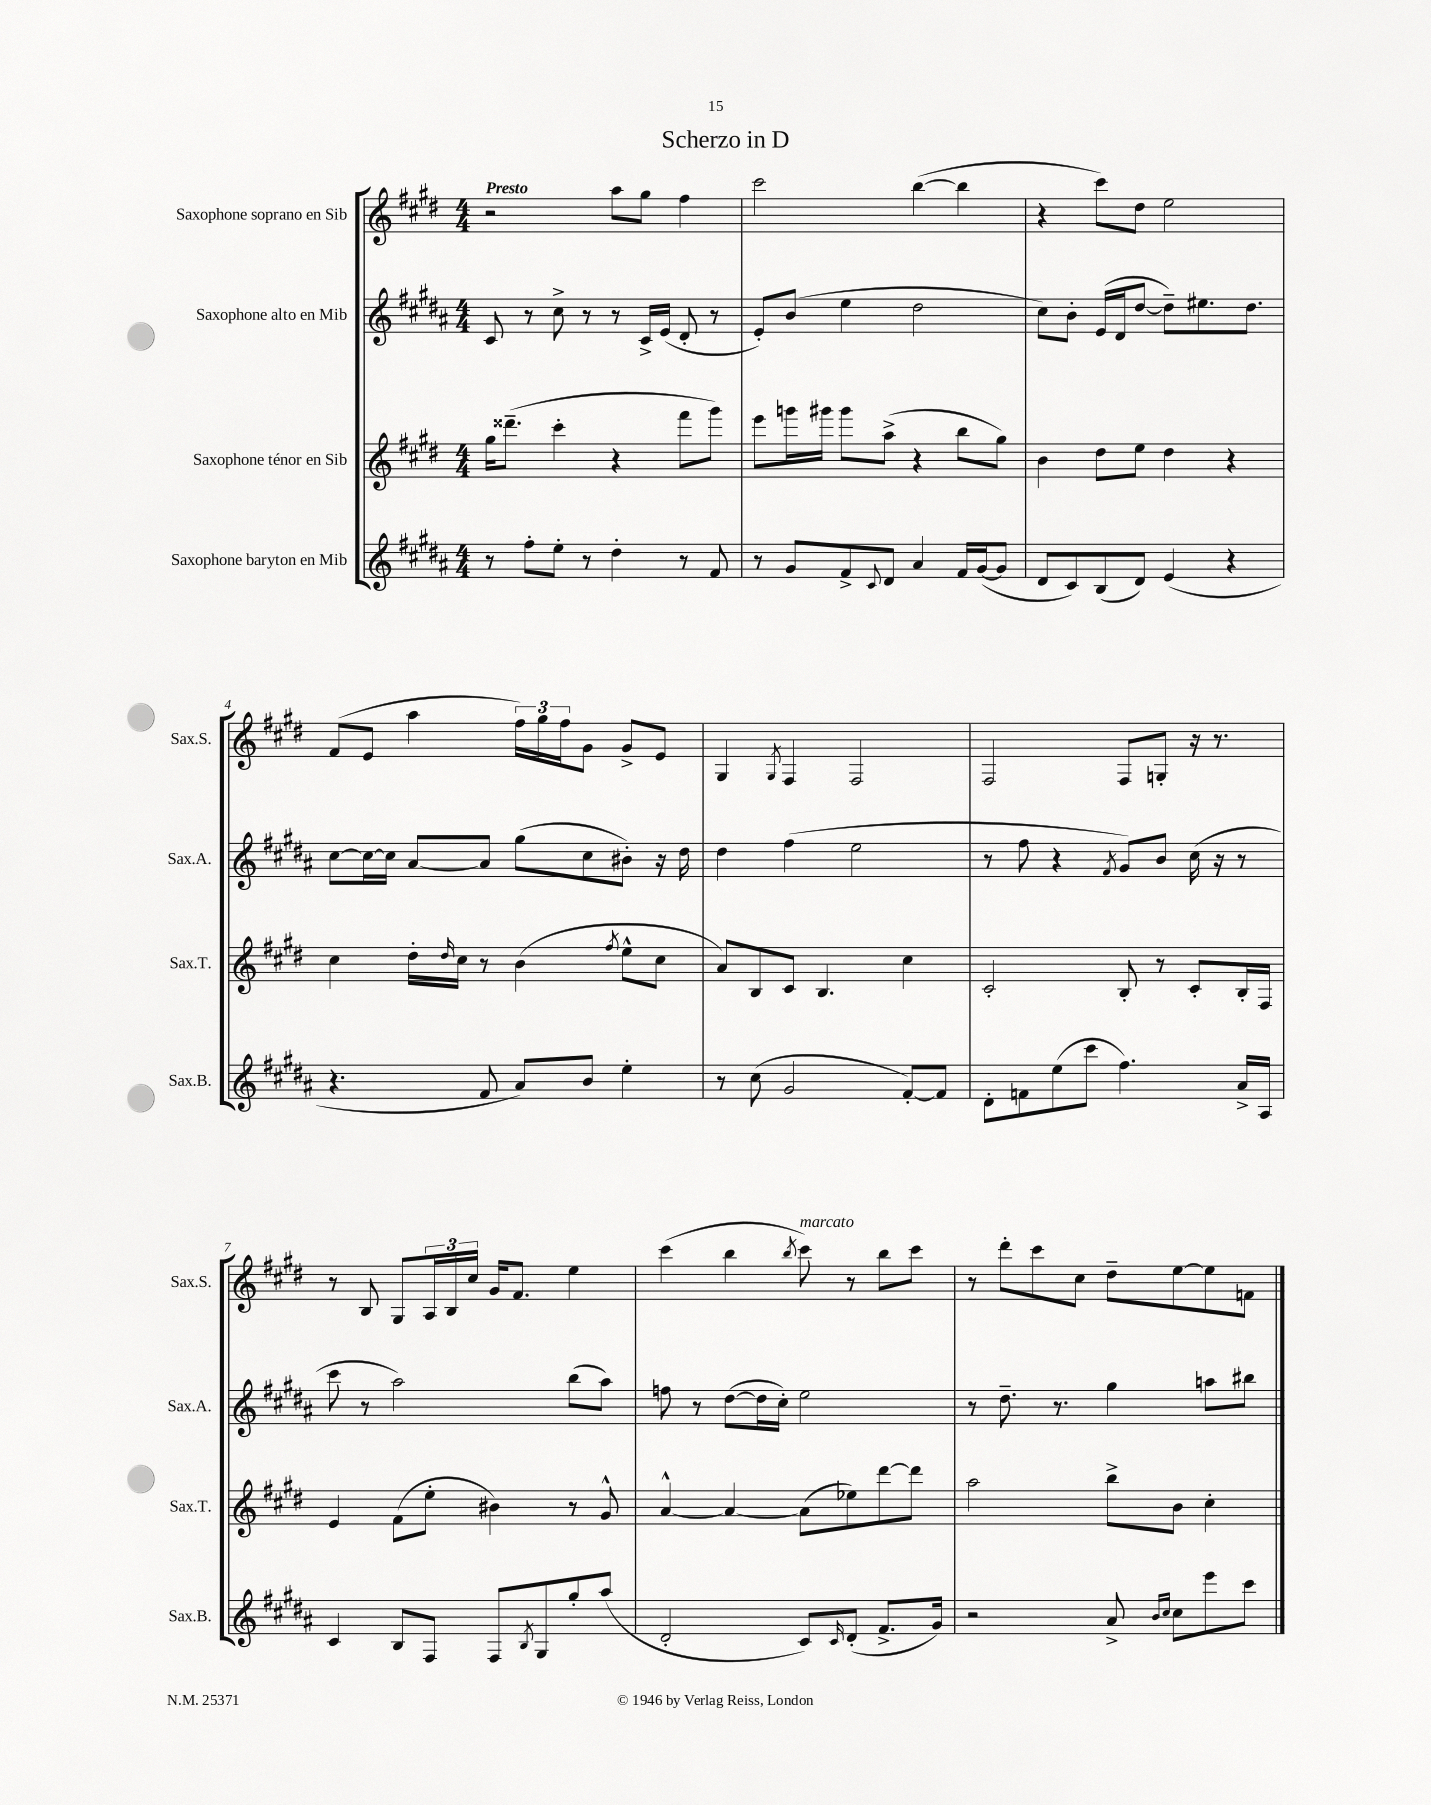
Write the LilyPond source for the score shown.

\header { title = "Scherzo in D" }
<<
\new StaffGroup <<
\new Staff = "s0" \with { instrumentName = "Saxophone soprano en Sib" shortInstrumentName = "Sax.S." } {
    \clef treble \key e \major \numericTimeSignature \time 4/4 \tempo "Presto"
    r2 a''8 gis''8 fis''4 |
    cis'''2 b''4~( b''4 |
    r4 cis'''8) dis''8 e''2 |
    fis'8( e'8 a''4 \tuplet 3/2 { fis''16) gis''16 fis''16 } gis'8 gis'8-> e'8 |
    gis4 \acciaccatura { gis8 } fis4 fis2 |
    fis2 fis8 g8-. r16 r8. |
    r8 b8 gis8 \tuplet 3/2 { a16 b16 cis''16 } gis'16 fis'8. e''4 |
    cis'''4( b''4 \acciaccatura { b''8 } cis'''8^\markup { \italic "marcato" }) r8 b''8 cis'''8 |
    r8 dis'''8-. cis'''8 cis''8 dis''8-- e''8~ e''8 f'8 \bar "|." |
}
\new Staff = "s1" \with { instrumentName = "Saxophone alto en Mib" shortInstrumentName = "Sax.A." } {
    \clef treble \key b \major \numericTimeSignature \time 4/4
    cis'8 r8 cis''8-> r8 r8 cis'16-> e'16( dis'8-. r8 |
    e'8-.) b'8( e''4 dis''2 |
    cis''8) b'8-. e'16( dis'16 dis''8~ dis''8--) eis''8. dis''8. |
    cis''8~ cis''16~ cis''16 ais'8~ ais'8 gis''8( cis''8 bis'8-.) r16 dis''16 |
    dis''4 fis''4( e''2 |
    r8 fis''8 r4 \acciaccatura { fis'8 } gis'8) b'8 cis''16( r16 r8 |
    cis'''8 r8 ais''2) b''8( ais''8) |
    f''8 r8 dis''8~( dis''16 cis''16-.) e''2 |
    r8 dis''8.-- r8. gis''4 a''8 bis''8 \bar "|." |
}
\new Staff = "s2" \with { instrumentName = "Saxophone ténor en Sib" shortInstrumentName = "Sax.T." } {
    \clef treble \key e \major \numericTimeSignature \time 4/4
    gis''16 disis'''8.--( cis'''4-. r4 fis'''8 gis'''8) |
    e'''8 g'''16 gis'''16 gis'''8 a''8->( r4 b''8 gis''8) |
    b'4 dis''8 e''8 dis''4 r4 |
    cis''4 dis''16-. \grace { dis''16 } cis''16 r8 b'4( \acciaccatura { fis''8 } e''8-^ cis''8 |
    a'8) b8 cis'8 b4. cis''4 |
    cis'2-. b8-. r8 cis'8-. b16-. fis16 |
    e'4 fis'8( e''8-. bis'4) r8 gis'8-^ |
    a'4~-^ a'4~ a'8( ees''8) dis'''8~ dis'''8 |
    a''2 b''8-> b'8 cis''4-. \bar "|." |
}
\new Staff = "s3" \with { instrumentName = "Saxophone baryton en Mib" shortInstrumentName = "Sax.B." } {
    \clef treble \key b \major \numericTimeSignature \time 4/4
    r8 fis''8-. e''8-. r8 dis''4-. r8 fis'8 |
    r8 gis'8 fis'8-> \appoggiatura { cis'8 } dis'8 ais'4 fis'16 gis'16~( gis'8 |
    dis'8 cis'8) b8( dis'8) e'4( r4 |
    r4. fis'8 ais'8) b'8 e''4-. |
    r8 cis''8( gis'2 fis'8~-.) fis'8 |
    dis'8-. f'8 e''8( cis'''8 fis''4.) ais'16-> ais16 |
    cis'4 b8 fis8 fis8 \acciaccatura { b8 } gis8 gis''8-. ais''8( |
    dis'2-. cis'8) \grace { cis'16 } dis'8-.( fis'8.-> gis'16) |
    r2 ais'8-> \grace { b'16 cis''16 } cis''8 e'''8 cis'''8 \bar "|." |
}
>>
>>
